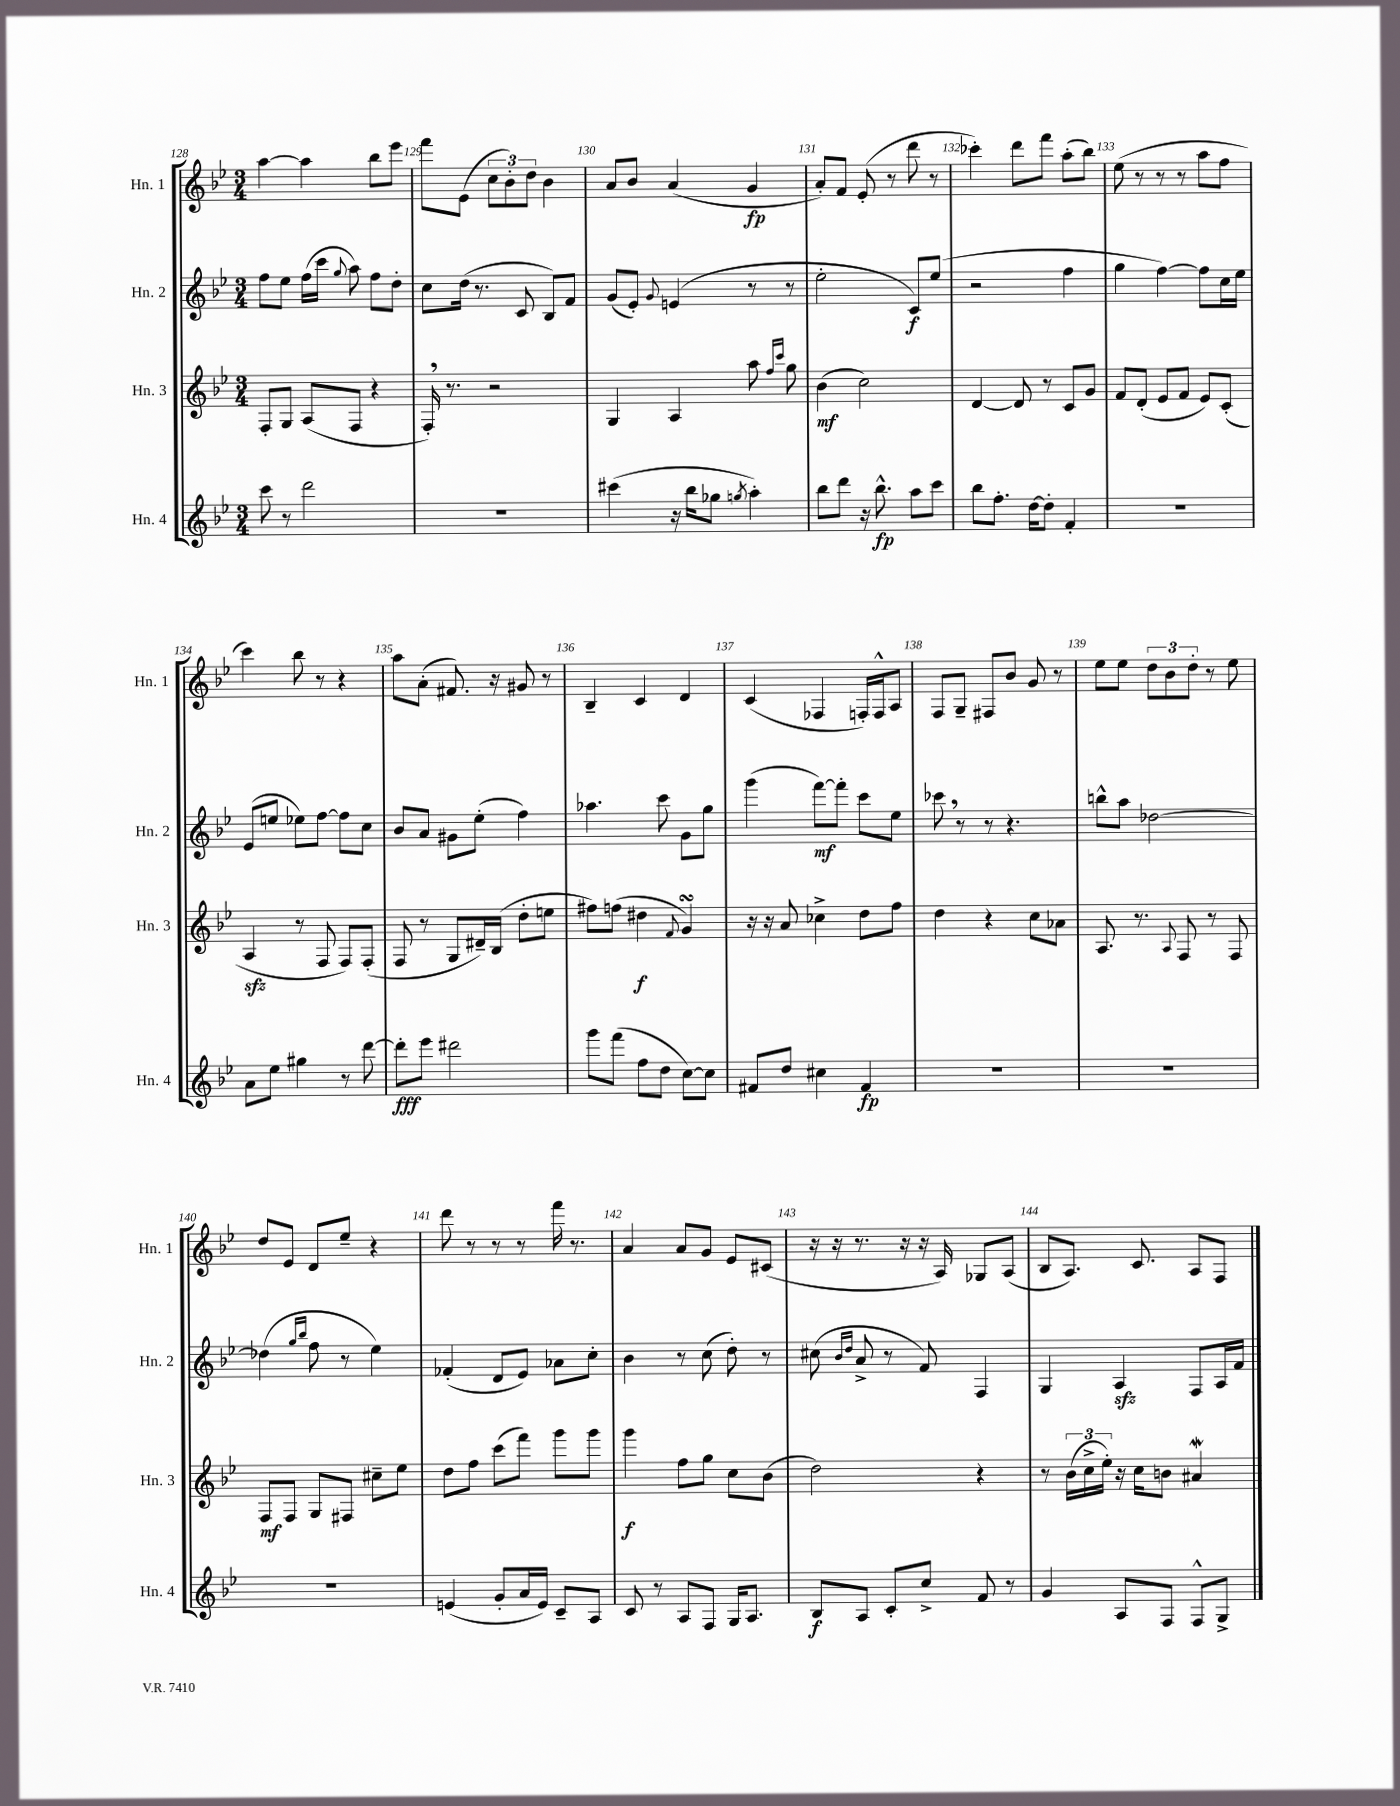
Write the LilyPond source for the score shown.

<<
\new StaffGroup <<
\new Staff = "s0" \with { instrumentName = "Hn. 1" shortInstrumentName = "Hn. 1" } {
    \clef treble \key bes \major \numericTimeSignature \time 3/4
    \autoBeamOff a''4~ a''4 bes''8[ ees'''8] |
    f'''8[ ees'8]( \tuplet 3/2 { c''8[ bes'8-.) d''8] } bes'4 |
    a'8[ bes'8] a'4( g'4\fp |
    a'8[-.) f'8] ees'8-.( r8 d'''8 r8 |
    ces'''4-.) d'''8[ f'''8] a''8[-.( bes''8]) |
    ees''8( r8 r8 r8 a''8[ f''8] |
    c'''4) bes''8 r8 r4 |
    a''8[ a'8]-.( fis'8.) r16 gis'8 r8 |
    bes4-- c'4 d'4 |
    c'4( fes4 f16[-.) f16-^ a8] |
    f8[ g8]-- fis8[ bes'8] g'8 r8 |
    ees''8[ ees''8] \tuplet 3/2 { d''8[ bes'8 d''8]-. } r8 ees''8 |
    d''8[ ees'8] d'8[ ees''8]-- r4 |
    d'''8 r8 r8 r8 f'''16 r8. |
    a'4 a'8[ g'8] ees'8[ cis'8]( |
    r16 r16 r8. r16 r16 a16) ges8[ a8]( |
    bes8[ a8.]) c'8. a8[ f8] \bar "|." |
}
\new Staff = "s1" \with { instrumentName = "Hn. 2" shortInstrumentName = "Hn. 2" } {
    \clef treble \key bes \major \numericTimeSignature \time 3/4
    \autoBeamOff f''8[ ees''8] f''16[( c'''16] \appoggiatura { g''8 } a''8) f''8[ d''8]-. |
    c''8[ d''16]( r8. c'8 bes8[) f'8] |
    g'8[( ees'8]-.) \appoggiatura { g'8 } e'4( r8 r8 |
    ees''2-. c'8[\f) ees''8]( |
    r2 f''4 |
    g''4 f''4~) f''8[ c''16 ees''16] |
    ees'8[( e''8] ees''8[) f''8]~ f''8[ c''8] |
    bes'8[ a'8] gis'8[ ees''8]-.( f''4) |
    aes''4. c'''8 g'8[ g''8] |
    g'''4( f'''8[~\mf) f'''8]-. c'''8[ ees''8] |
    ces'''8 \breathe r8 r8 r4. |
    b''8[-^ a''8] des''2~ |
    des''4( \grace { g''16[ bes''16] } f''8 r8 ees''4) |
    fes'4-.( d'8[ ees'8]) aes'8[ c''8]-. |
    bes'4 r8 c''8( d''8-.) r8 |
    cis''8( \grace { bes'16[ d''16] } a'8-> r8 f'8) f4 |
    g4 a4\sfz f8[ a16 f'16] \bar "|." |
}
\new Staff = "s2" \with { instrumentName = "Hn. 3" shortInstrumentName = "Hn. 3" } {
    \clef treble \key bes \major \numericTimeSignature \time 3/4
    \autoBeamOff f8[-. g8] a8[( f8] r4 |
    f16-.) \breathe r8. r2 |
    g4 a4 a''8 \grace { f''16[ c'''16] } g''8 |
    bes'4\mf( c''2) |
    d'4~ d'8 r8 c'8[ g'8] |
    f'8[ d'8]-.( ees'8[ f'8] ees'8[) c'8]-.( |
    a4\sfz r8 f8 f8[) f8]-.( |
    f8 r8 g8[ dis'16--) bes16]( d''8[-. e''8] |
    fis''8[) f''8]( dis''4\f \appoggiatura { f'8 } g'4\turn) |
    r16 r16 a'8 ces''4-> d''8[ f''8] |
    d''4 r4 c''8[ aes'8] |
    a8. r8. \appoggiatura { a8 } f8 r8 f8 |
    f8[\mf f8] g8[ fis8] cis''8[-- ees''8] |
    d''8[ f''8] c'''8[( f'''8]) g'''8[ g'''8] |
    g'''4\f f''8[ g''8] c''8[ bes'8]( |
    d''2) r4 |
    r8 \tuplet 3/2 { bes'16[( c''16-> ees''16]-.) } r16 c''16[ b'8] ais'4\mordent \bar "|." |
}
\new Staff = "s3" \with { instrumentName = "Hn. 4" shortInstrumentName = "Hn. 4" } {
    \clef treble \key bes \major \numericTimeSignature \time 3/4
    \autoBeamOff c'''8 r8 d'''2 |
    R2. |
    cis'''4( r16 bes''16[ ges''8] \acciaccatura { g''8 } a''4-.) |
    bes''8[ d'''8] r16 bes''8.-^\fp a''8[ c'''8] |
    bes''8[ f''8.]-. d''16[~ d''8]-. f'4-. |
    R2. |
    a'8[ ees''8] gis''4 r8 d'''8~ |
    d'''8[-.\fff ees'''8] dis'''2 |
    g'''8[ f'''8]( f''8[ d''8] c''8[~) c''8] |
    fis'8[ d''8] cis''4 fis'4\fp |
    R2. |
    R2. |
    R2. |
    e'4( g'8[-. a'16 e'16]) c'8[-- a8] |
    c'8 r8 a8[ f8] g16[ a8.] |
    bes8[\f a8] c'8[-. c''8]-> f'8 r8 |
    g'4 a8[ f8] f8[-^ g8]-> \bar "|." |
}
>>
>>
\layout { \context { \Score currentBarNumber = #128 \override BarNumber.break-visibility = ##(#f #t #t) barNumberVisibility = #all-bar-numbers-visible } }
